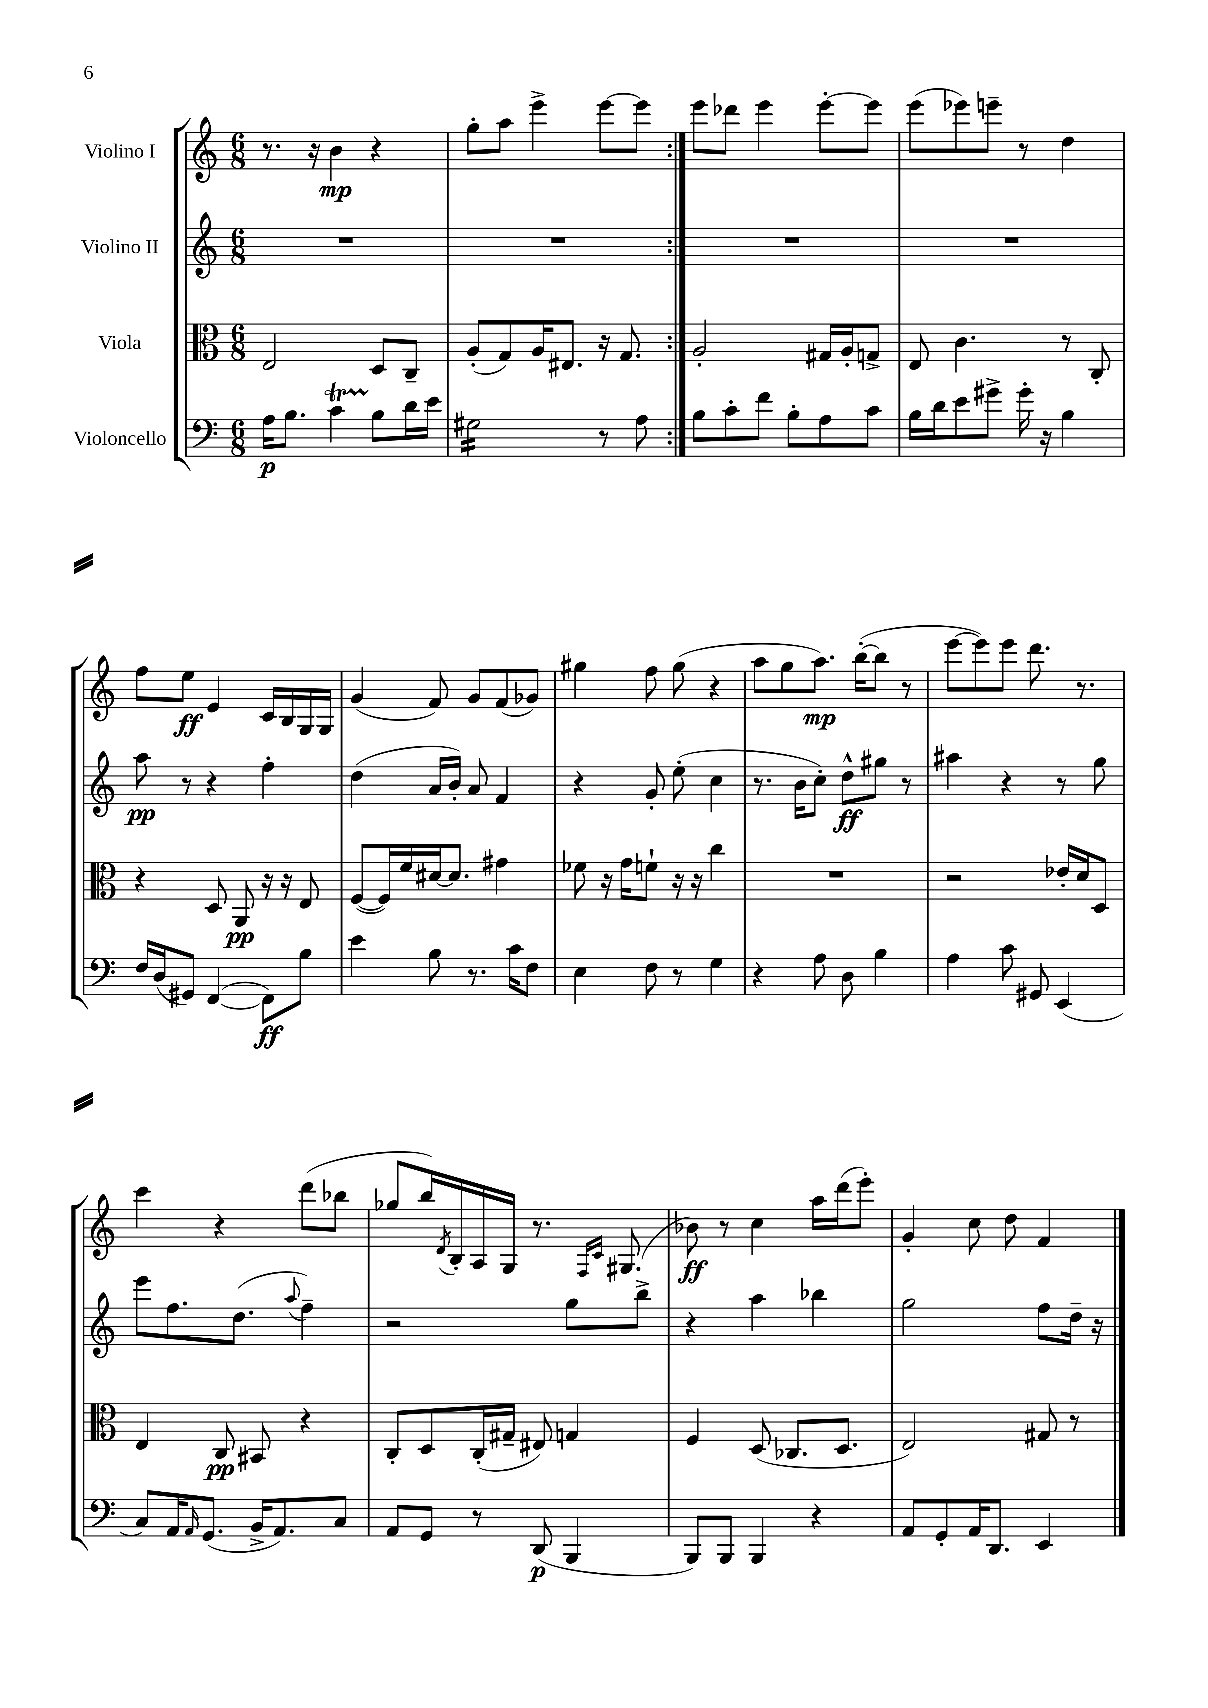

**kern	**kern	**kern	**kern
*staff4	*staff3	*staff2	*staff1
*clefF4	*clefC3	*clefG2	*clefG2
*k[]	*k[]	*k[]	*k[]
*M6/8	*M6/8	*M6/8	*M6/8
16A	2E	2.r	8.r
8.B	.	.	.
.	.	.	16r
4c	.	.	4b
8B	8D	.	4r
16d	8C~	.	.
16e	.	.	.
=	=	=	=
2G#	(8A'	2.r	8gg'
.	8G)	.	8aa
.	16A	.	4eee^
.	8.E#	.	.
8r	16r	.	[8eee
.	8.G	.	.
8A	.	.	8eee]
=:|!	=:|!	=:|!	=:|!
8B	2A'	2.r	8eee
8c'	.	.	8ddd-
8f	.	.	4eee
8B'	.	.	.
8A	16G#	.	[8eee'
.	16A'	.	.
8c	8G^	.	8eee]
=	=	=	=
16B	8E	2.r	(8eee
16d	.	.	.
8e	4.c	.	8eee-)
8g#^	.	.	8eee~
16g#'	.	.	8r
16r	.	.	.
4B	8r	.	4dd
.	8C'	.	.
=	=	=	=
16F	4r	8aa	8ff
(16D	.	.	.
8GG#)	.	8r	8ee
([4FF	8D	4r	4e
.	8AA	.	.
8FF])	16r	4ff'	16c
.	16r	.	16B
8B	8E	.	16G
.	.	.	16G
=	=	=	=
4e	([8F	(4dd	(4g
.	16F])	.	.
.	16f	.	.
8B	[16d#	16a	8f)
.	8.d#]	16b')	.
8.r	.	8a	8g
.	4g#	4f	(8f
16c	.	.	.
8F	.	.	8g-)
=	=	=	=
4E	8f-	4r	4gg#
.	16r	.	.
.	16g	.	.
8F	8f`	8g'	8ff
8r	16r	(8ee'	(8gg#
.	16r	.	.
4G	4cc	4cc	4r
=	=	=	=
4r	2.r	8.r	8aa
.	.	.	8gg
.	.	16b	.
8A	.	8cc')	8.aa)
8D	.	8dd^^	.
.	.	.	([16bb'
4B	.	8gg#	8bb]
.	.	8r	8r
=	=	=	=
4A	2r	4aa#	[8eee
.	.	.	8eee])
8c	.	4r	8eee
8GG#	.	.	8.ddd
(4EE	16e-'	8r	.
.	16d	.	8.r
.	8D	8gg	.
=	=	=	=
8C)	4E	8eee	4ccc
16AA	.	8.ff	.
16qqAA	.	.	.
(8.GG	.	.	.
.	8C	.	4r
.	.	(8.dd	.
16BB^	8BB#	.	.
8.AA)	.	.	.
.	.	8qqaa	.
.	4r	4ff~)	(8ddd
8C	.	.	8bb-
=	=	=	=
8AA	8C'	2r	8gg-
8GG	8D	.	16bb)
.	.	.	8qd
.	.	.	16B'
8r	(16C'	.	16A
.	16G#~	.	16G
(8DD	8E#)	.	8.r
4BBB	4G	8gg	.
.	.	.	16qqF
.	.	.	16qqc
.	.	.	(8.G#
.	.	8bb^	.
=	=	=	=
8BBB)	4F	4r	8b-)
8BBB	.	.	8r
4BBB	(8D	4aa	4cc
.	8.C-	.	.
4r	.	4bb-	16aa
.	8.D	.	(16ddd
.	.	.	8eee')
=	=	=	=
8AA	2E)	2gg	4g'
8GG'	.	.	.
16AA	.	.	8cc
8.DD	.	.	.
.	.	.	8dd
4EE	8G#	8ff	4f
.	8r	16dd~	.
.	.	16r	.
==	==	==	==
*-	*-	*-	*-
